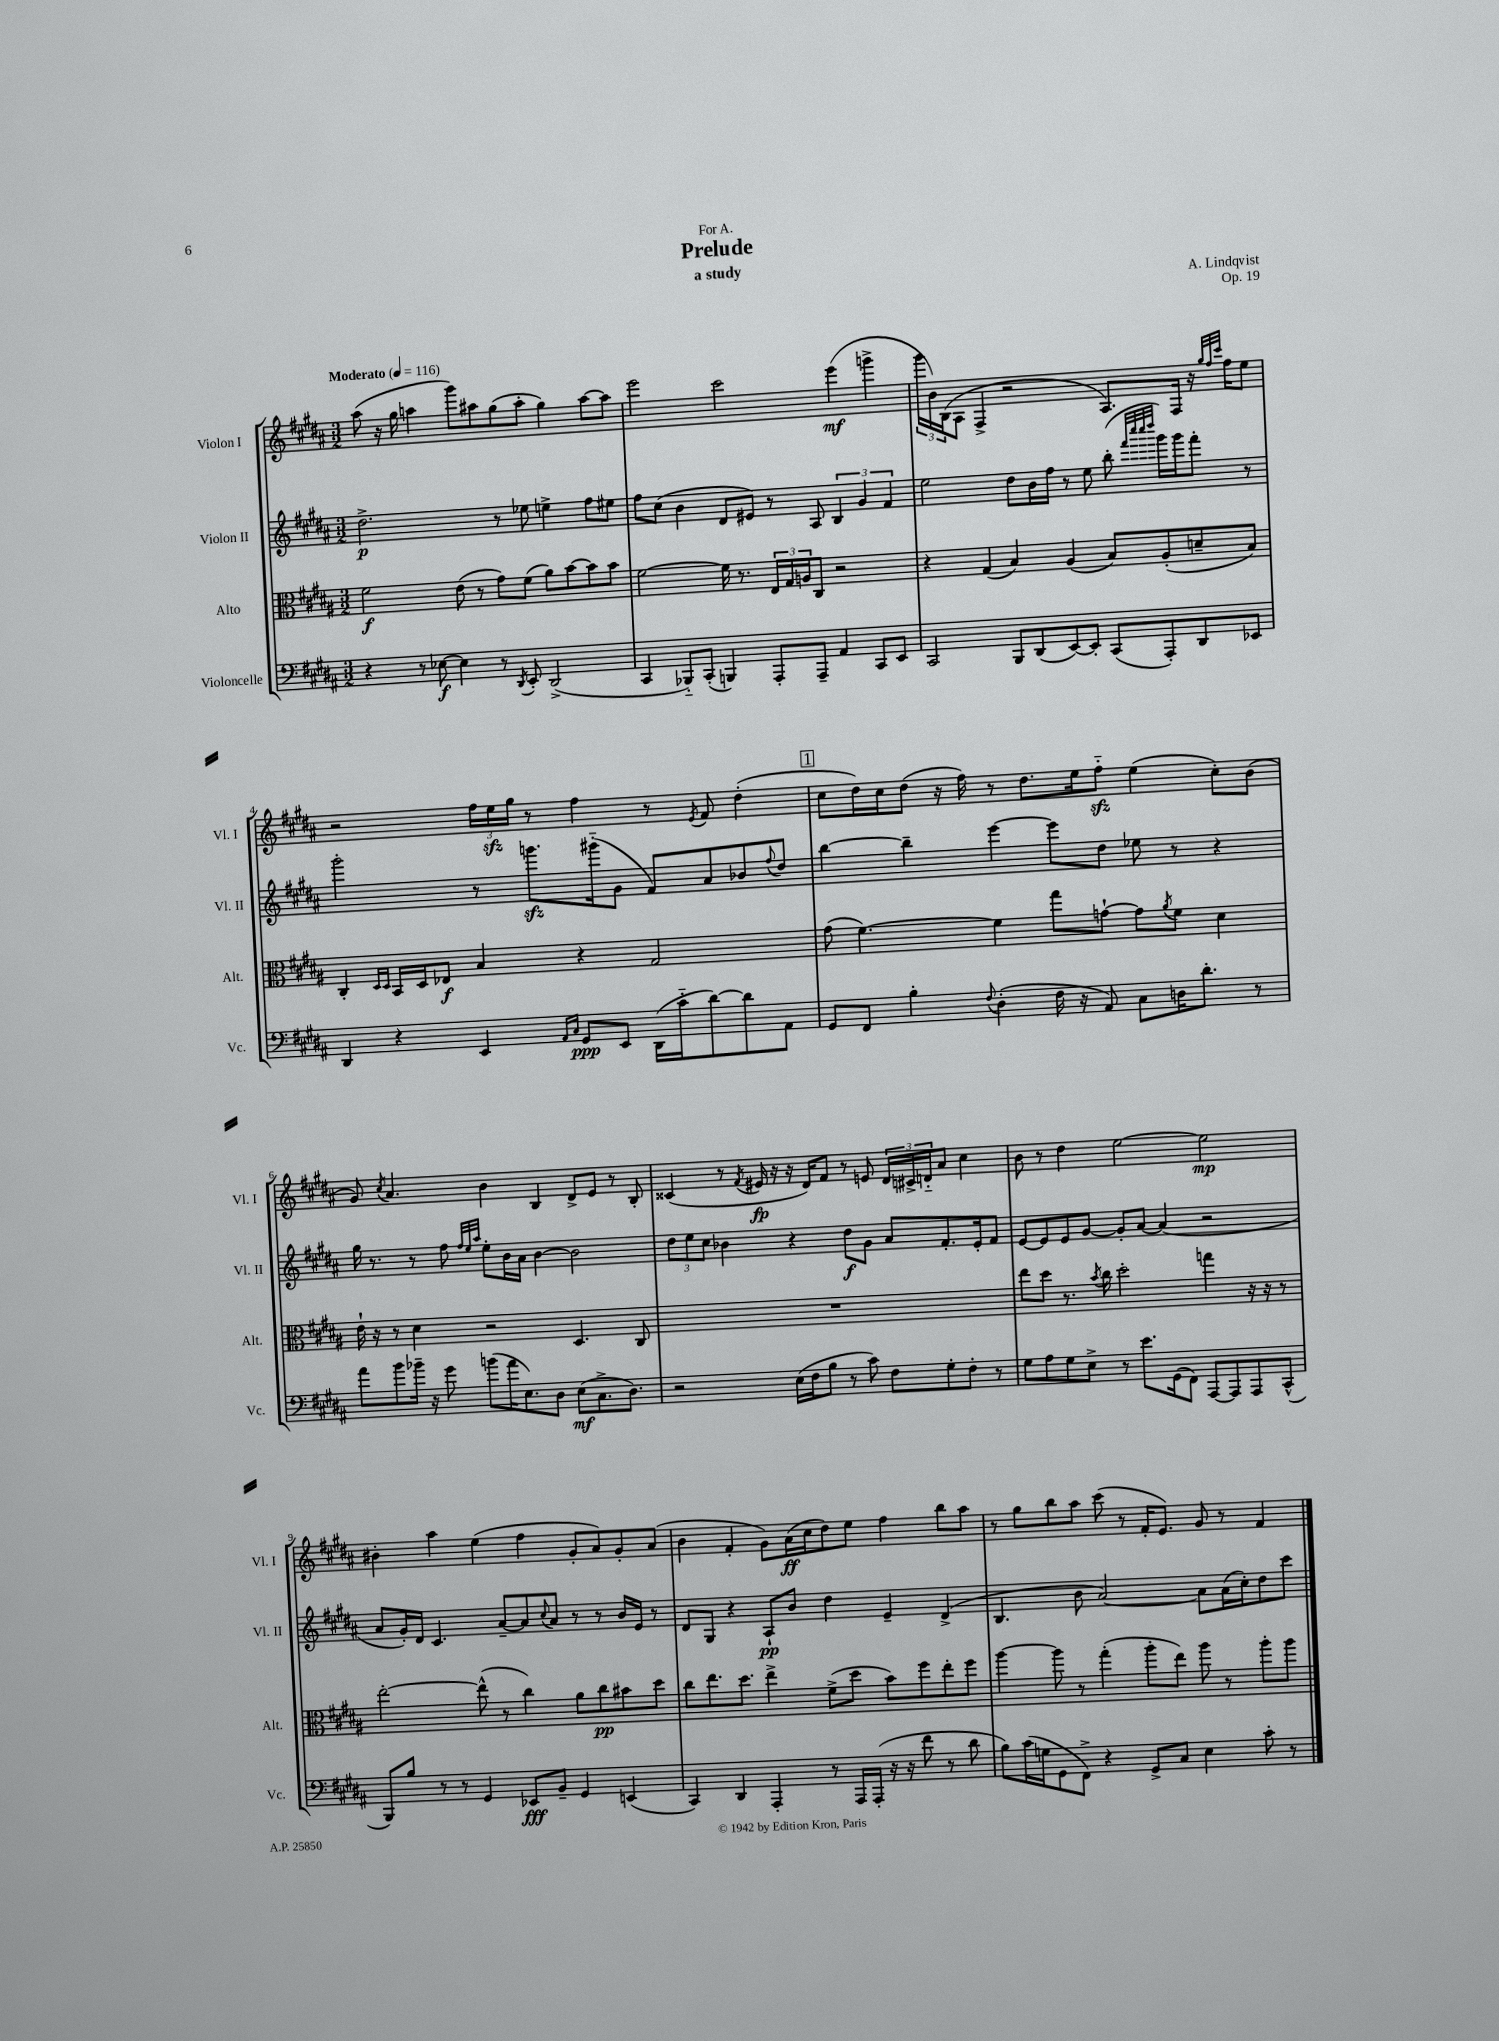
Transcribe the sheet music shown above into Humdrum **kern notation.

**kern	**kern	**kern	**kern
*staff4	*staff3	*staff2	*staff1
*clefF4	*clefC3	*clefG2	*clefG2
*k[f#c#g#d#a#]	*k[f#c#g#d#a#]	*k[f#c#g#d#a#]	*k[f#c#g#d#a#]
*M3/2	*M3/2	*M3/2	*M3/2
*MM116	*MM116	*MM116	*MM116
4r	2f#	2.dd#^	(8aa#
.	.	.	16r
.	.	.	16gg#
8r	.	.	4aa
[8E-	.	.	.
4E-]	(8e	.	8ggg#)
.	8r	.	8aa#
8r	8g#)	8r	(8gg#
8qDD#	.	.	.
8EE'	(8f#	8ee-	8aa#'
(2DD#^	8a#)	4ee^	4gg#)
.	[8b	.	.
.	8b]	8ff#	[8aa#
.	8b	8ee#	8aa#]
=	=	=	=
4CC#	[2f#	8ff#	2eee
.	.	(8cc#	.
8BBB-'~)	.	4b	.
(8CC#'	.	.	.
4BBB)	16f#]	8d#	2ccc#
.	8.r	.	.
.	.	8e#)	.
8AAA#'	24E	8r	.
.	24G#	.	.
.	24A	.	.
8AAA#~	8C#	8A#	.
4AA#	2r	6B	(4eee
.	.	6g#	.
8CC#	.	.	4ggg^
.	.	6f#	.
8EE	.	.	.
=	=	=	=
2CC#	4r	2ee	24ggg#
.	.	.	24b)
.	.	.	(24B
.	.	.	8A#
.	(4G#	.	4F#^
8BBB	4B)	8dd#	2r
(8DD#	.	16b	.
.	.	16ff#	.
[8EE)	(4A#	8r	.
8EE']	.	8ee	.
(8CC#	8B)	(8bb'	8.A#)
.	.	32qqfff#	.
.	.	32qqcccc#	.
.	.	32qqcccc#	.
.	.	32qqdddd#	.
8AAA#')	(8A#'	16ggg#)	.
.	.	16ggg#	16F#
8DD#	8d~	8fff#'	16r
.	.	.	32qqgg#
.	.	.	32qqff#
.	.	.	32qqccc#
.	.	.	16ff#
8EE-	8B)	8r	8ee
=	=	=	=
4DD#	4C#'	2ggg#'	2r
.	16qqD#	.	.
.	16qqD#	.	.
4r	16BB	.	.
.	16D#	.	.
.	8E-	.	.
4EE	4B	8r	24ff#
.	.	.	24ee
.	.	.	24gg#
.	.	8.ggg	8r
16qqAA#	.	.	.
16qqC#	.	.	.
8GG#	4r	.	4ff#
.	.	(16ggg#'~	.
8EE	.	8g#	.
(16DD#	2G#	8f#)	8r
16c#'~	.	.	.
.	.	.	8qe
[8d#)	.	8a#	8f#
8d#]	.	8b-	(4dd#'
.	.	8qqff#	.
8AA#	.	8dd#	.
=	=	=	=
8GG#	(8g#	[4bb	8cc#
8FF#	[4.f#)	.	16dd#)
.	.	.	16cc#
4B'	.	4bb~]	(8dd#
.	.	.	16r
.	.	.	16ff#)
8qqF#	.	.	.
(4D#'	4f#]	[4eee	8r
.	.	.	8.dd#
16F#	8gg#	8eee]	.
16r	.	.	16ee
8AA#)	[8g`	8dd#	8ff#'~
8C#	8g]	8ee-	(4ee
.	8qa#	.	.
16D	8f#	8r	.
8.d#'	.	.	.
.	4d#	4r	8cc#')
8r	.	.	(8b
=	=	=	=
8a#	16e`	16gg#	8g#)
.	16r	8.r	.
.	.	.	8qcc#
8b	8r	.	4.a#
16b-~	4d#	8r	.
16r	.	.	.
8g#	.	8ff#	.
.	.	32qqff#	.
.	.	32qqee	.
.	.	32qqaa#	.
(8b	2r	8ee'	4b
16a#	.	16b	.
8.E)	.	16a#	.
.	.	[4b	4B
8D#	.	.	.
(8E	4.D#	2b]	8d#^
8.C#^	.	.	8e
.	.	.	8r
8.D#)	.	.	.
.	8C#	.	8B'
=	=	=	=
2r	1.r	12dd#	(4c##
.	.	12ee	.
.	.	12cc#	.
.	.	4b-	8r
.	.	.	8qf#
.	.	.	16e#
.	.	.	16r
(16E	.	4r	16r
16F#	.	.	16d#)
8B	.	.	8f#
8r	.	8dd#	8r
8c#)	.	8g#	8e
8F#	.	8a#	24d#
.	.	.	24c#^
.	.	.	24d'~
8G#'	.	8.f#'	8a#
8F#'	.	.	4cc#
.	.	16e'	.
8r	.	8f#	.
=	=	=	=
8G#	8ee	[8e	8b
8A#	8dd#	8e]	8r
8G#	8.r	8e	4dd#
8E^	.	[8g#	.
.	8qb	.	.
.	16cc#	.	.
8r	2dd#'	8g#']	[2ee
8.e	.	[8a#	.
.	.	(4a#]	.
(16GG#	.	.	.
8FF#)	.	.	.
[8AAA#	4gg	2r	2ee]
8AAA#]	.	.	.
8AAA#	16r	.	.
.	16r	.	.
(8CC#^^	8r	.	.
=	=	=	=
8BBB)	[2ee'	8a#	4b#'
8B	.	16g#')	.
.	.	16d#	.
8r	.	4.c#	4aa#
8r	.	.	.
4GG#	(8ee^^]	.	(4ee
.	8r	[8a#~	.
8EE-	4cc#)	8a#]	4ff#
.	.	8qqcc#	.
8BB~	.	8a#	.
4GG#	8a#	8r	8g#'
.	8cc#	8r	8a#)
(4EE	8b#	16b	8g#'
.	.	16e	.
.	8dd#	8r	(8a#
=	=	=	=
4CC#)	8cc#	8d#	4b
.	8.ee	8G#	.
4DD#	.	4r	4f#'
.	8.dd#	.	.
4AAA#'	4ee^	8A#`	8g#)
.	.	8b	(16a#
.	.	.	16cc#
8r	(8f#^	4dd#	8dd#)
16AAA#	8dd#	.	8ee
(16AAA#'	.	.	.
16r	8b)	4e~	4ff#
16r	.	.	.
8f#	8ff#	.	.
8r	8ee'	(4d#^	8bb
8d#	8ff#	.	8aa#
=	=	=	=
8B)	[4aa#	4.B	8r
(16c#	.	.	8gg#
16G	.	.	.
8GG#	8aa#]	.	8bb
8FF#^)	8r	8b	8aa#
4r	(4gg#'	[2a#)	(8ccc#
.	.	.	8r
8GG#^	8aa#'	.	16f#'
.	.	.	8.e)
8C#	8ee)	.	.
4E	8aa#	8a#]	8g#
.	8r	(16a#	8r
.	.	16cc#')	.
8c#'	8aa#'	8dd#	4f#
8r	8aa#	8ccc#	.
==	==	==	==
*-	*-	*-	*-
